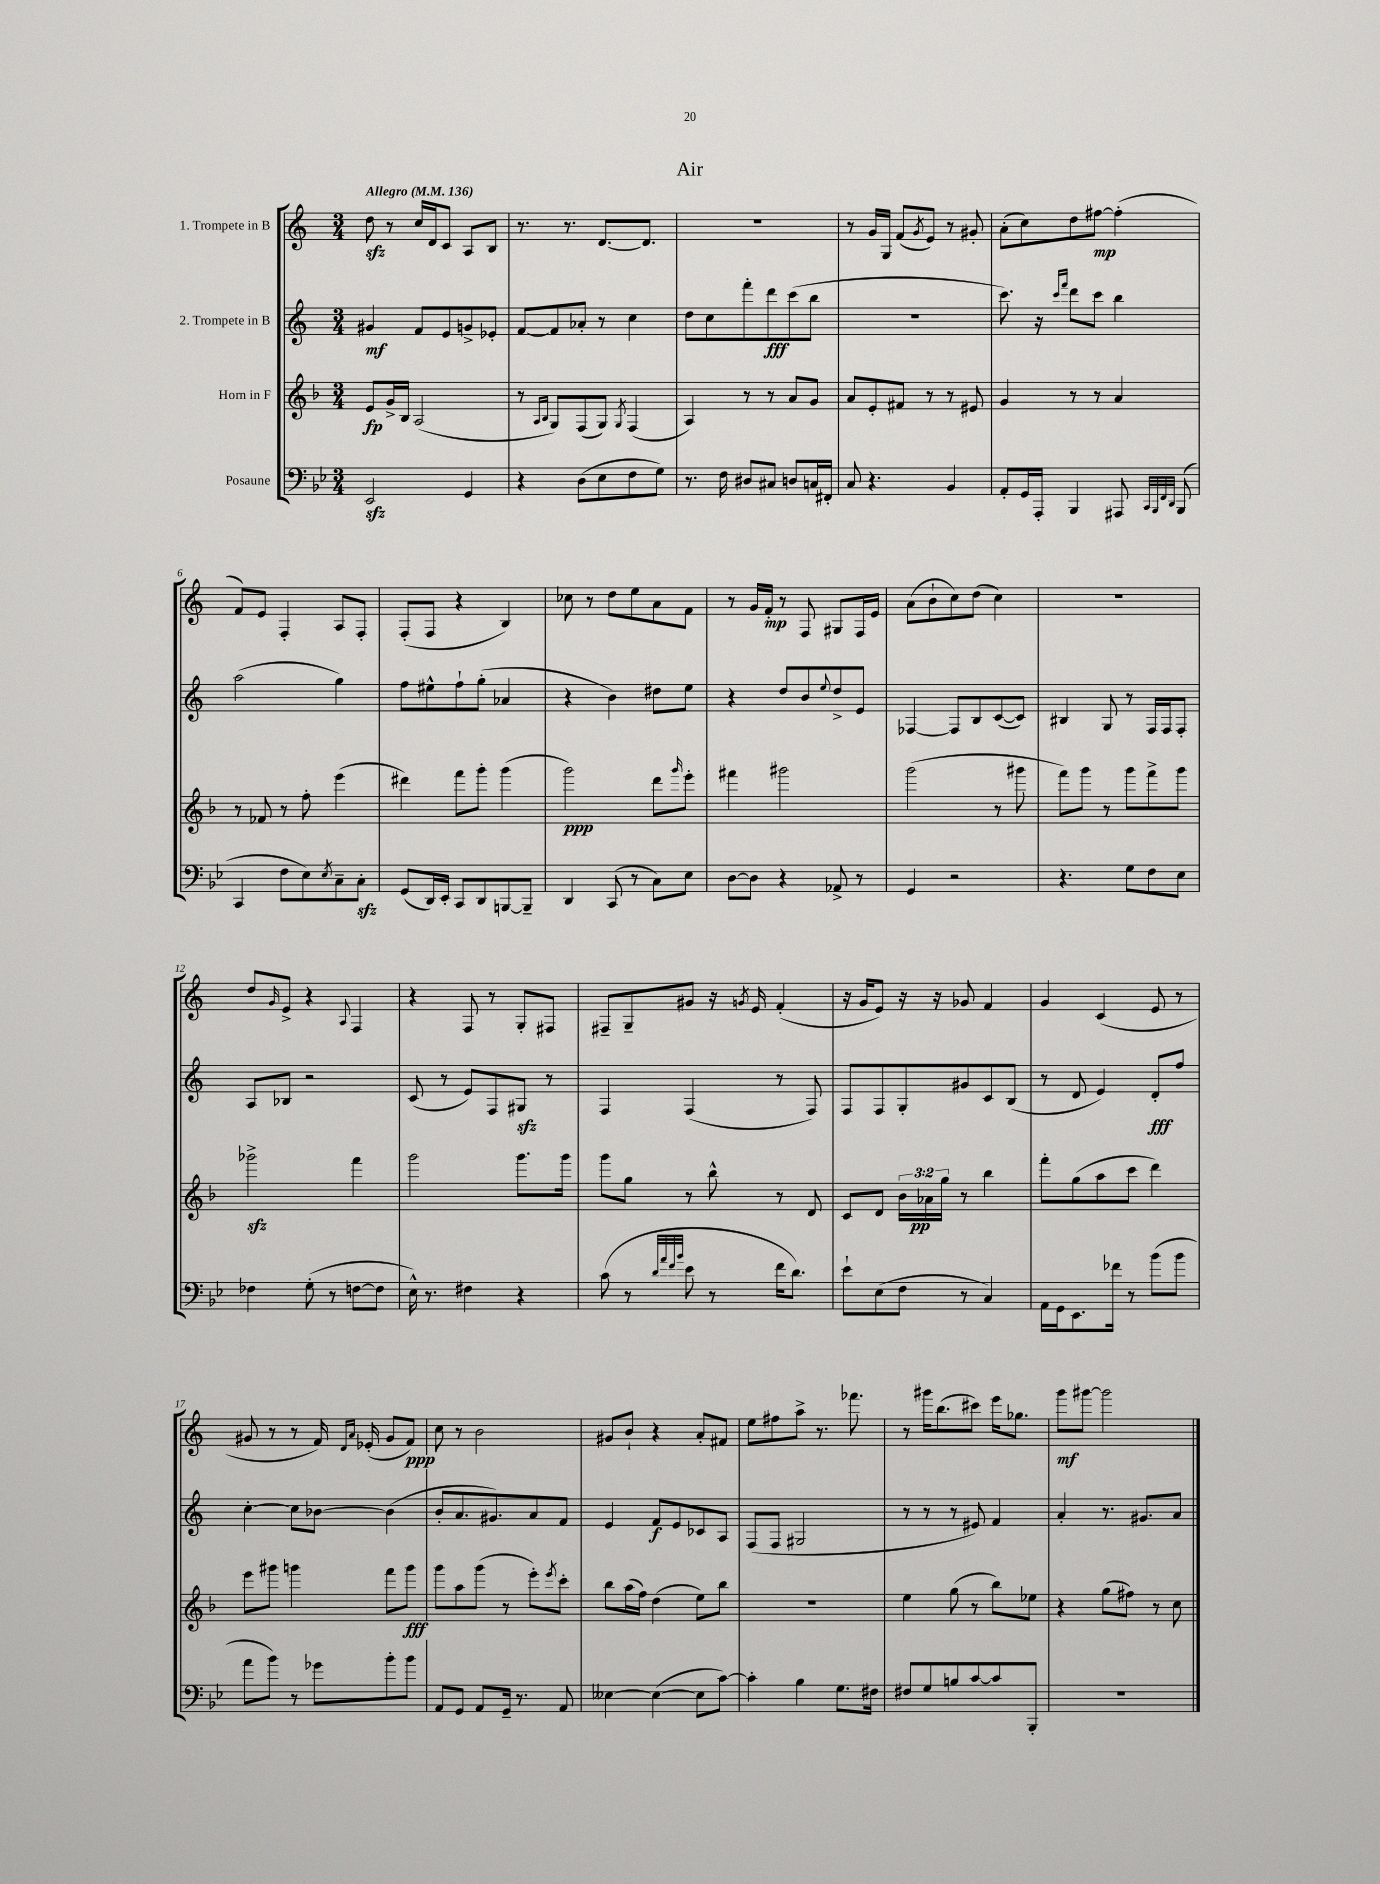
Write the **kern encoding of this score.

**kern	**kern	**dynam	**kern	**dynam	**kern	**dynam
*part4	*part3	*part3	*part2	*part2	*part1	*part1
*staff4	*staff3	*staff3	*staff2	*staff2	*staff1	*staff1
*I"Posaune	*I"Horn in F	*	*I"2. Trompete in B	*	*I"1. Trompete in B	*
*clefF4	*clefG2	*	*clefG2	*	*clefG2	*
*k[b-e-]	*k[b-]	*	*k[]	*	*k[]	*
*M3/4	*M3/4	*	*M3/4	*	*M3/4	*
*MM136	*MM136	*	*MM136	*	*MM136	*
=1	=1	=1	=1	=1	=1	=1
!	!	!	!	!	!LO:TX:a:B:t=Allegro	!
2EE-zz/	8e/L	fp	4g#X/	mf	8ddzz\	.
.	16g^/L	.	.	.	8r	.
.	16B-/JJ	.	.	.	.	.
.	(2A/	.	8f/L	.	16cc/LL	.
.	.	.	.	.	16d/J	.
.	.	.	8e/	.	8c/J	.
4GG/	.	.	8gn^/	.	8A/L	.
.	.	.	8e-X'/J	.	8B/J	.
=2	=2	=2	=2	=2	=2	=2
4r	8r	.	[8f/L	.	8.r	.
.	16qqA/LL	.	.	.	.	.
.	16qqB-/JJ	.	.	.	.	.
.	8G/L)	.	8f/]	.	.	.
.	.	.	.	.	8.r	.
(8D\L	(8F/	.	8a-X'/J	.	.	.
8E-\	8G/J)	.	8r	.	[8.d/L	.
.	8qG/	.	.	.	.	.
8F\	(4F/	.	4cc\	.	.	.
.	.	.	.	.	8.d/J]	.
8G\J)	.	.	.	.	.	.
=3	=3	=3	=3	=3	=3	=3
8.r	4A/)	.	8dd\L	.	2.r	.
.	.	.	8cc\	.	.	.
16F\	.	.	.	.	.	.
8D#X/L	8r	.	8fff'\	.	.	.
8C#X/J	8r	.	8ddd\	fff	.	.
8Dn/L	8a/L	.	(8ccc\	.	.	.
16Cn/L	8g/J	.	8bb\J	.	.	.
16FF#X'/JJ	.	.	.	.	.	.
=4	=4	=4	=4	=4	=4	=4
8C/	8a/L	.	2.r	.	8r	.
4.r	8e'/	.	.	.	16g/LL	.
.	.	.	.	.	16G/JJ	.
.	8f#X/J	.	.	.	(8f/L	.
.	.	.	.	.	8qg/	.
.	8r	.	.	.	8e/J)	.
4BB-/	8r	.	.	.	8r	.
.	8e#X/	.	.	.	8g#X'/	.
=5	=5	=5	=5	=5	=5	=5
8AA'/L	4g/	.	8.ccc\)	.	(8a'\L	.
16GG/L	.	.	.	.	8cc\)	.
16AAA'/JJ	.	.	16r	.	.	.
.	.	.	16qqccc/LL	.	.	.
.	.	.	16qqfff/JJ	.	.	.
4BBB-/	8r	.	8ddd\L	.	8dd\	.
.	8r	.	8ccc\J	.	[8ff#X\J	mp
8AAA#X/	4a/	.	4bb\	.	(4ff#'\]	.
32qqCC/LLL	.	.	.	.	.	.
32qqBBB-/	.	.	.	.	.	.
32qqFF/	.	.	.	.	.	.
32qqDD/JJJ	.	.	.	.	.	.
(8BBB-/	.	.	.	.	.	.
!!LO:LB:g=z
=6	=6	=6	=6	=6	=6	=6
4CC/	8r	.	(2aa\	.	8f/L)	.
.	8f-X/	.	.	.	8e/J	.
8F\L	8r	.	.	.	4F'/	.
8E-\)	8ff'\	.	.	.	.	.
8qE-/	.	.	.	.	.	.
8C~\	(4eee\	.	4gg\)	.	8A/L	.
8Czz'\J	.	.	.	.	8F'/J	.
=7	=7	=7	=7	=7	=7	=7
(8GG/L	4ddd#X\)	.	8ff\L	.	(8F'/L	.
16DD/L)	.	.	8ee#X^^\	.	8F/J	.
16EE-'/JJ	.	.	.	.	.	.
8CC/L	8fff\L	.	8ff`\	.	4r	.
8DD/	8ggg'\J	.	(8gg'\J	.	.	.
[8BBBn/	(4ggg\	.	4a-X/	.	4B/)	.
8BBB~/J]	.	.	.	.	.	.
=8	=8	=8	=8	=8	=8	=8
4DD/	2ggg\)	ppp	4r	.	8cc-X\	.
.	.	.	.	.	8r	.
(8CC/	.	.	4b\)	.	8dd\L	.
8r	.	.	.	.	8ee\	.
8C\L)	8ddd\L	.	8dd#X\L	.	8a\	.
.	16qqggg/	.	.	.	.	.
8E-\J	8eee'\J	.	8ee\J	.	8f\J	.
=9	=9	=9	=9	=9	=9	=9
[8D\L	4fff#X\	.	4r	.	8r	.
8D\J]	.	.	.	.	16g/LL	.
.	.	.	.	.	16f'/JJ	mp
4r	2ggg#X\	.	8dd/L	.	8r	.
.	.	.	8b/	.	8F/	.
.	.	.	8qqee/	.	.	.
8AA-X^/	.	.	8dd^/	.	8G#X/L	.
8r	.	.	8e/J	.	16F/L	.
.	.	.	.	.	16e/JJ	.
=10	=10	=10	=10	=10	=10	=10
4GG/	(2ggg\	.	[4F-X/	.	(8a\L	.
.	.	.	.	.	8b`\	.
2r	.	.	8F-/L]	.	8cc\)	.
.	.	.	8B/	.	(8dd\J	.
.	8r	.	([8c/	.	4cc\)	.
.	8ggg#X\	.	8c/J])	.	.	.
=11	=11	=11	=11	=11	=11	=11
4.r	8fff\L)	.	4B#X/	.	2.r	.
.	8ggg\J	.	.	.	.	.
.	8r	.	8G/	.	.	.
8G\L	8ggg\L	.	8r	.	.	.
8F\	8fff^\	.	16F/LL	.	.	.
.	.	.	16F/J	.	.	.
8E-\J	8ggg\J	.	8F'/J	.	.	.
!!LO:LB:g=z
=12	=12	=12	=12	=12	=12	=12
4F-X\	2ggg-Xzz^\	.	8A/L	.	8dd/L	.
.	.	.	.	.	16qqg/	.
.	.	.	8B-X/J	.	8e^/J	.
(8G'\	.	.	2r	.	4r	.
8r	.	.	.	.	.	.
.	.	.	.	.	8qqA/	.
[8Fn\L	4fff\	.	.	.	4F/	.
8F\J]	.	.	.	.	.	.
=13	=13	=13	=13	=13	=13	=13
16E-^^\)	2ggg\	.	(8c/	.	4r	.
8.r	.	.	.	.	.	.
.	.	.	8r	.	.	.
4F#X\	.	.	8e/L)	.	8F/	.
.	.	.	8F/	.	8r	.
4r	8.ggg\L	.	8G#Xzz/J	.	8G'/L	.
.	.	.	8r	.	8F#X/J	.
.	16ggg\Jk	.	.	.	.	.
=14	=14	=14	=14	=14	=14	=14
(8c\	8ggg\L	.	4F/	.	8F#X~/L	.
8r	8gg\J	.	.	.	8G~/	.
32qqd/LLL	.	.	.	.	.	.
32qqa/	.	.	.	.	.	.
32qqf/	.	.	.	.	.	.
32qqb-/JJJ	.	.	.	.	.	.
8e-\	8r	.	(4F/	.	8g#X/J	.
8r	8bb-^^\	.	.	.	16r	.
.	.	.	.	.	8qgn/	.
.	.	.	.	.	16e/	.
16f\KL	8r	.	8r	.	(4f'/	.
8.d\J)	.	.	.	.	.	.
.	8d/	.	8F/)	.	.	.
=15	=15	=15	=15	=15	=15	=15
8e-`\L	8c/L	.	8F/L	.	16r	.
.	.	.	.	.	16g/KL	.
(8E-\	8d/J	.	8F/	.	8e/J)	.
8F\J	24b-\LL	.	8G'/	.	16r	.
.	24a-X\	pp	.	.	.	.
.	.	.	.	.	16r	.
.	24gg\JJ	.	.	.	.	.
8r	8r	.	8g#X/	.	8g-X/	.
4C/)	4bb-\	.	8c/	.	4f/	.
.	.	.	(8B/J	.	.	.
=16	=16	=16	=16	=16	=16	=16
16AA\LL	8fff'\L	.	8r	.	4g/	.
16GG\J	.	.	.	.	.	.
8.EE-\	(8gg\	.	8d/	.	.	.
.	8aa\	.	4e/)	.	(4c/	.
16f-X\Jk	.	.	.	.	.	.
8r	8ccc\J	.	.	.	.	.
(8b-\L	4ddd\)	.	8d'/L	fff	8e/	.
8b-\J	.	.	8ff/J	.	8r	.
!!LO:LB:g=z
=17	=17	=17	=17	=17	=17	=17
8a\L	8eee\L	.	[4cc'\	.	8g#X/	.
8b-\J)	8ggg#X\J	.	.	.	8r	.
8r	4gggn\	.	8cc\L]	.	8r	.
8g-X\L	.	.	[8b-X\J	.	16f/)	.
.	.	.	.	.	16qqd/LL	.
.	.	.	.	.	16qqa/JJ	.
.	.	.	.	.	(16e-X'/	.
8b-'\	8fff\L	.	(4b-\]	.	8g#/L	.
8b-\J	8ggg\J	fff	.	.	8f/J)	ppp
=18	=18	=18	=18	=18	=18	=18
8AA/L	8ggg\L	.	8b'/L	.	8cc\	.
8GG/J	8aa\	.	8.a/	.	8r	.
8AA/L	(8ggg\J	.	.	.	2b\	.
.	.	.	8.g#X/)	.	.	.
16GG~/Jk	8r	.	.	.	.	.
8.r	.	.	.	.	.	.
.	8eee'\L)	.	8a/	.	.	.
.	8qeee/	.	.	.	.	.
8AA/	8ccc'\J	.	8f/J	.	.	.
=19	=19	=19	=19	=19	=19	=19
[4E--X\	8bb-\L	.	4e/	.	8g#X/L	.
.	(16aa\L	.	.	.	8b`/J	.
.	16ff\JJ)	.	.	.	.	.
(4E--\_	(4dd\	.	8f/L	f	4r	.
.	.	.	8e/	.	.	.
8E--\L]	8ee\L)	.	8c-X/	.	8a'/L	.
[8c\J)	8bb-\J	.	8A/J	.	8f#X/J	.
=20	=20	=20	=20	=20	=20	=20
4c'\]	2.r	.	(8F/L	.	8ee\L	.
.	.	.	8F/J	.	8ff#X\	.
4B-\	.	.	2G#X/	.	8aa^\J	.
.	.	.	.	.	8.r	.
8.G\L	.	.	.	.	.	.
.	.	.	.	.	8.fff-X\	.
16F#X\Jk	.	.	.	.	.	.
=21	=21	=21	=21	=21	=21	=21
8F#X/L	4ee\	.	8r	.	8r	.
8G/	.	.	8r	.	16ggg#X\KL	.
.	.	.	.	.	(8.bb\	.
8Bn/	(8gg\	.	8r	.	.	.
[8c/	8r	.	8e#X/)	.	8ccc#X\J)	.
8c/]	8bb-\L)	.	4f/	.	16eee\KL	.
.	.	.	.	.	8.gg-X\J	.
8BBB-'/J	8ee-X\J	.	.	.	.	.
=22	=22	=22	=22	=22	=22	=22
2.r	4r	.	4a'/	.	8ggg\L	mf
.	.	.	.	.	[8ggg#X\J	.
.	(8gg\L	.	8.r	.	2ggg#\]	.
.	8ff#X\J)	.	.	.	.	.
.	.	.	8.g#X/L	.	.	.
.	8r	.	.	.	.	.
.	8cc\	.	8a/J	.	.	.
==	==	==	==	==	==	==
*-	*-	*-	*-	*-	*-	*-
